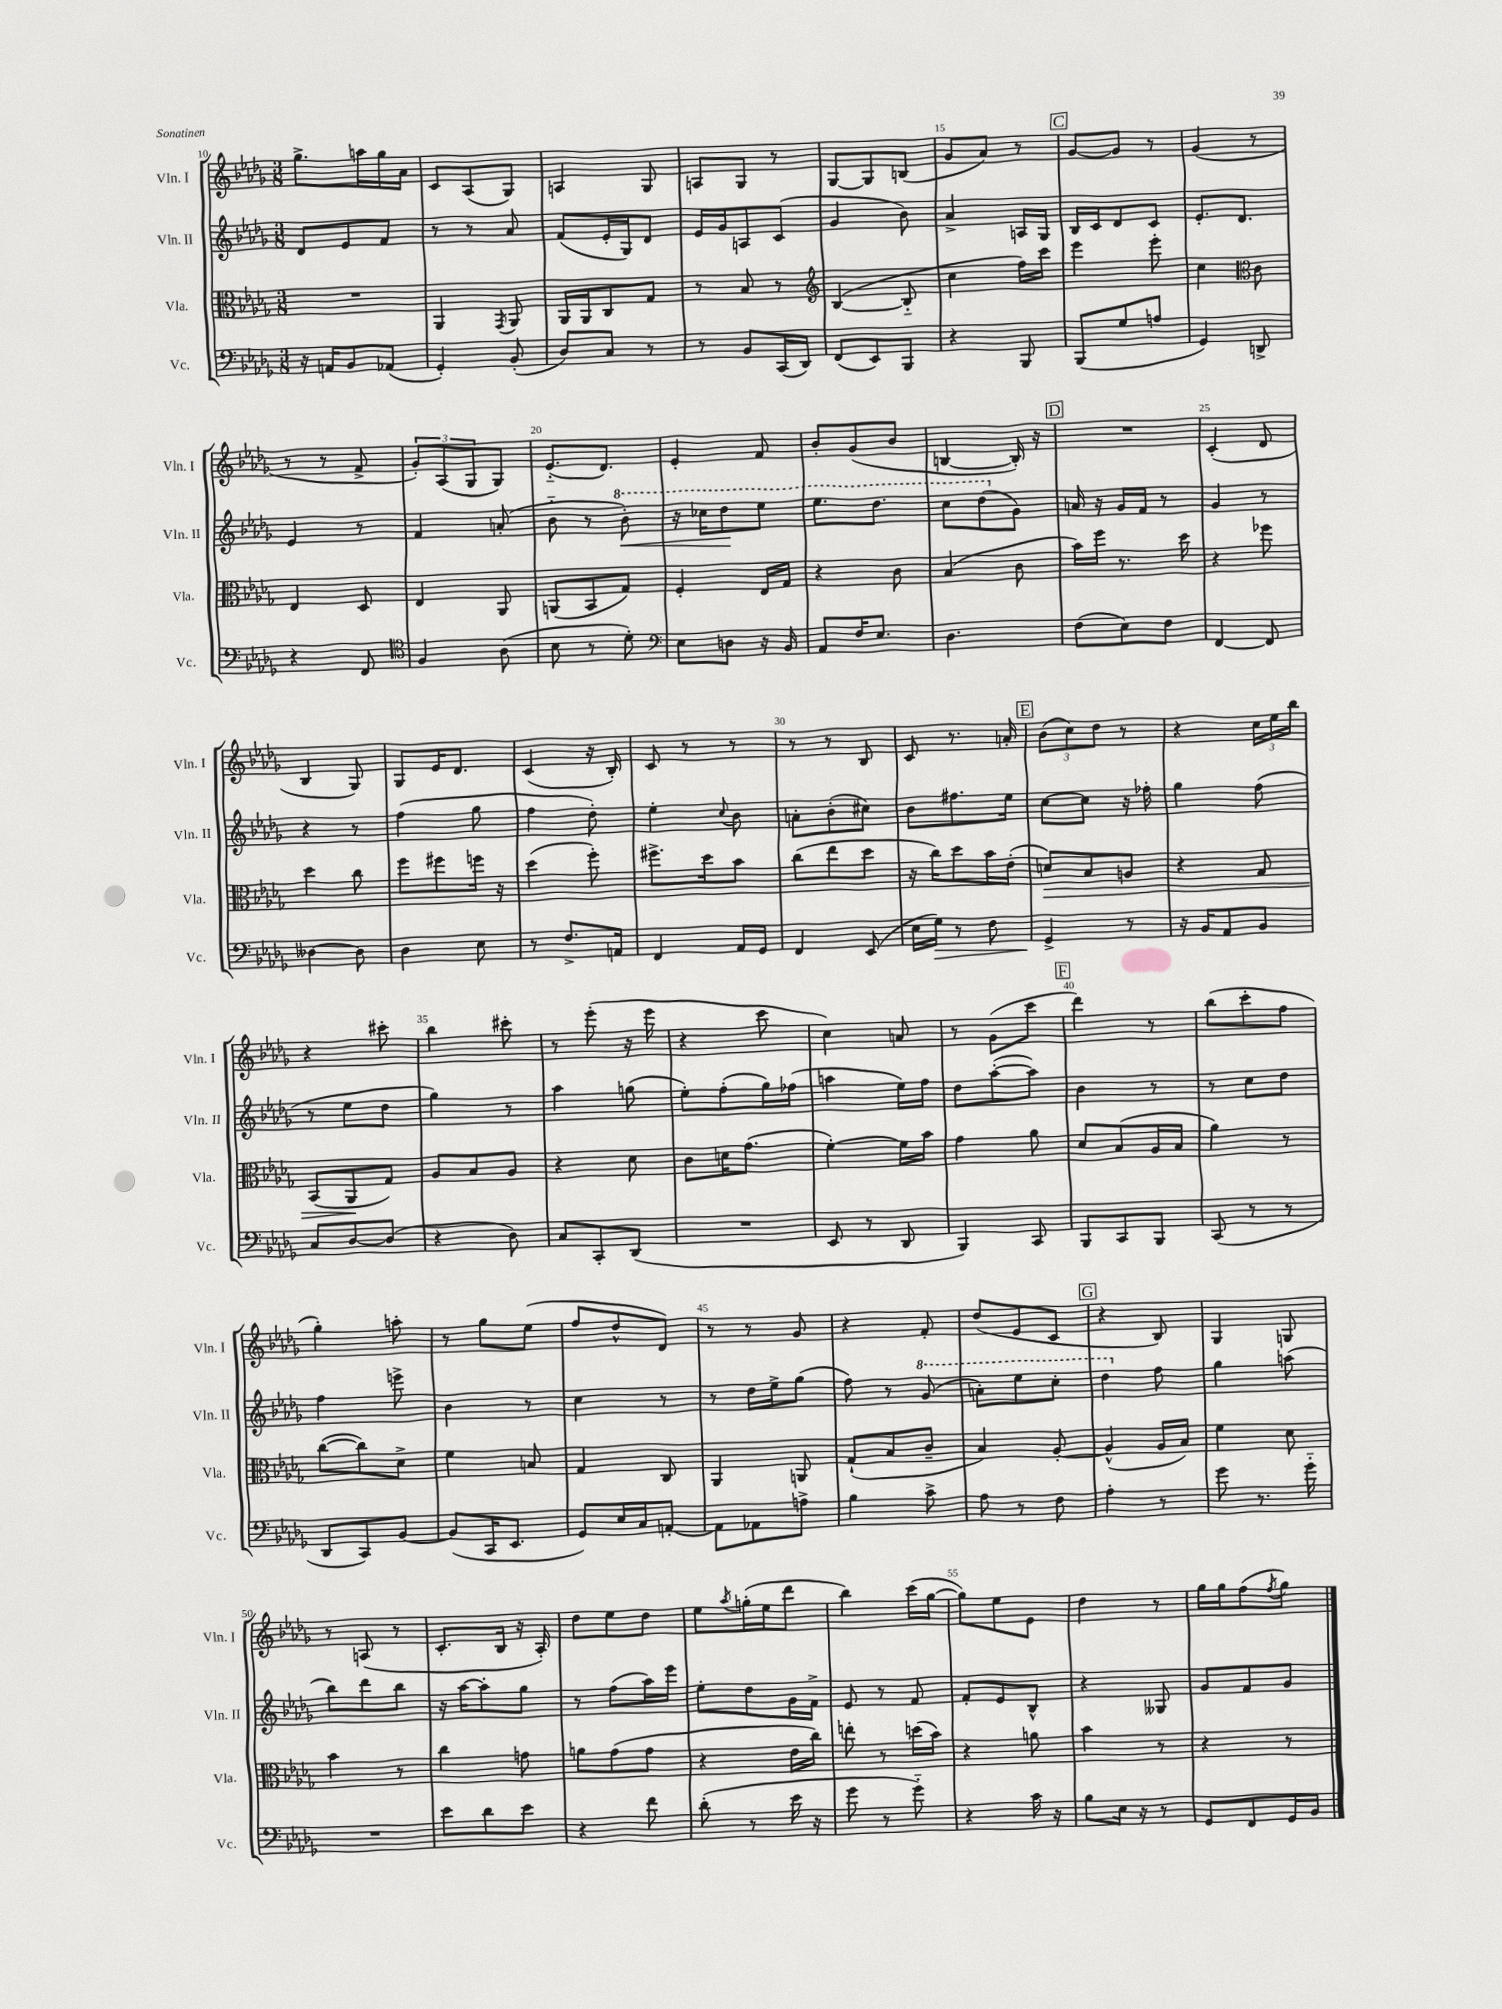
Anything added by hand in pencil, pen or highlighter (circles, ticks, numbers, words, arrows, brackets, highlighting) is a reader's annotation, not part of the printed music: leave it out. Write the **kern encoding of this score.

**kern	**dynam	**kern	**dynam	**kern	**dynam	**kern
*part4	*part4	*part3	*part3	*part2	*part2	*part1
*staff4	*staff4	*staff3	*staff3	*staff2	*staff2	*staff1
*I"Vc.	*	*I"Vla.	*	*I"Vln. II	*	*I"Vln. I
*I'Vc.	*	*I'Vla.	*	*I'Vln. II	*	*I'Vln. I
*clefF4	*	*clefC3	*	*clefG2	*	*clefG2
*k[b-e-a-d-g-]	*	*k[b-e-a-d-g-]	*	*k[b-e-a-d-g-]	*	*k[b-e-a-d-g-]
*M3/8	*	*M3/8	*	*M3/8	*	*M3/8
=10	=10	=10	=10	=10	=10	=10
16r	.	4.r	.	8d-/L	.	8.gg-^\L
16AAn/KL	.	.	.	.	.	.
8BB-/	.	.	.	8e-/	.	.
.	.	.	.	.	.	16aan\L
(8AA-X/J	.	.	.	8f/J	.	16gg-\
.	.	.	.	.	.	16a-\JJ
=11	=11	=11	=11	=11	=11	=11
4GG-'/)	.	4AA-/	.	8r	.	8c/L
.	.	.	.	8r	.	(8A-/
.	.	8qGG-/	.	.	.	.
(8BB-'/	.	8AA-/	.	8a-/	.	8G-/J)
=12	=12	=12	=12	=12	=12	=12
8D-/L)	.	16AA-/LL	.	(8f/L	.	4An/
.	.	16AA-/J	.	.	.	.
8C/J	.	8C/	.	16e-'/L	.	.
.	.	.	.	16G-/J)	.	.
8r	.	8G-/J	.	8d-/J	.	8G-/
=13	=13	=13	=13	=13	=13	=13
8r	.	8r	.	16e-/LL	.	8An/L
.	.	.	.	16g-/J	.	.
8BB-/L	.	8B-/	.	8An/	.	8G-/J
(16CC/L	.	8r	.	(8c/J	.	8r
16DD-/JJ)	.	.	.	.	.	.
=14	=14	=14	=14	=14	=14	=14
*	*	*clefG2	*	*	*	*
(8FF/L	.	([4B-/	.	4g-/	.	[8G-/L
8EE-/)	.	.	.	.	.	8G-/]
8BBB-/J	.	8B-/]	.	8b-\)	.	(8Bn/J
=15	=15	=15	=15	=15	=15	=15
4r	.	4cc\	.	4a-^/	.	8g-/L
.	.	.	.	.	.	8a-/J)
8BBB-/	.	16ff\LL)	.	16An/LL	.	8r
.	.	16ccc\JJ	.	16G-/JJ	.	.
!!LO:REH:place=s1:t=C
=16	=16	=16	=16	=16	=16	=16
(8BBB-/L	.	4eee-\	.	16B-/LL	.	[8g-/L
.	.	.	.	16c/J	.	.
8G-/	.	.	.	8d-/	.	8g-/J]
8An/J	.	8eee-'\	.	8c/J	.	8r
=17	=17	=17	=17	=17	=17	=17
4GG-/)	.	4cc\	.	8.e-'/L	.	(4g-/
.	.	.	.	8.d-/J	.	.
*	*	*clefC3	*	*	*	*
8DDn^/	.	8c\	.	.	.	8r
!!LO:LB:g=z
=18	=18	=18	=18	=18	=18	=18
4r	.	4E-/	.	4e-/	.	8r
.	.	.	.	.	.	8r
8FF/	.	8D-/	.	8r	.	8f^/
=19	=19	=19	=19	=19	=19	=19
*clefC4	*	*	*	*	*	*
4F/	.	4E-/	.	4f/	.	12g-'/L)
.	.	.	.	.	.	(12A-/
.	.	.	.	.	.	12G-/
(8A-\	.	8AA-/	.	(8an'/	.	8G-/J)
=20	=20	=20	=20	=20	=20	=20
8B-\	.	(8AAn/L	.	8b-\	.	(8.e-/L
8r	.	8BB-/	.	8r	.	.
.	.	.	.	.	.	8.d-/J)
*	*	*	*	*8va	*	*
8d-'\)	.	8G-/J)	.	8bb-'\)	.	.
=21	=21	=21	=21	=21	=21	=21
*clefF4	*	*	*	*	*	*
!	!	!	!	!	!LO:HP:b	!
8E-\L	.	4F'/	.	16r	<	4e-'/
.	.	.	.	16ccc-X\KL	.	.
8Dn\J	.	.	.	8ddd-\	.	.
16r	.	16E-/LL	.	8eee-\J	[	8f/
16BB-/	.	16G-/JJ	.	.	.	.
=22	=22	=22	=22	=22	=22	=22
8AA-/L	.	4r	.	8.eee-\L	.	8b-'/L
16F/K	.	.	.	.	.	(8g-/
8.E-/J	.	.	.	8.ddd-\J	.	.
.	.	8c\	.	.	.	8b-/J
=23	=23	=23	=23	=23	=23	=23
4.D-\	.	(4B-/	.	8ccc\L	.	[4Bn/
.	.	.	.	(8ddd-\	.	.
*	*	*	*	*X8va	*	*
.	.	8c\	.	8g-\J)	.	16B'/])
.	.	.	.	.	.	16r
!!LO:REH:place=s1:t=D
=24	=24	=24	=24	=24	=24	=24
(8F\L	.	16b-\LL)	.	16an/	.	4.r
.	.	16ff\JJ	.	16r	.	.
8E-\)	.	8.r	.	16g-/LL	.	.
.	.	.	.	16f/JJ	.	.
8F\J	.	.	.	8r	.	.
.	.	16dd-\	.	.	.	.
=25	=25	=25	=25	=25	=25	=25
[4FF/	.	4r	.	4g-/	.	(4c'/
8FF/]	.	8ff-X\	.	8r	.	8d-/
!!LO:LB:g=z
=26	=26	=26	=26	=26	=26	=26
[4D--X\	.	4dd-\	.	4r	.	4B-/
8D--\]	.	8cc\	.	8r	.	8G-/)
=27	=27	=27	=27	=27	=27	=27
4D-\	.	8ff\L	.	(4ff\	.	8G-/L
.	.	8ff#X\	.	.	.	16e-/K
.	.	.	.	.	.	8.d-/J
8E-\	.	16ffn\Jk	.	8gg-\	.	.
.	.	16r	.	.	.	.
=28	=28	=28	=28	=28	=28	=28
8r	.	(4dd-\	.	4ff\	.	(4c/
8.F^/L	.	.	.	.	.	.
.	.	8ff'\)	.	8dd-'\)	.	16r
16AAn/Jk	.	.	.	.	.	16B-'/)
=29	=29	=29	=29	=29	=29	=29
4FF/	.	8.ff#X^\L	.	4ee-'\	.	8c/
.	.	.	.	.	.	8r
.	.	16dd-\k	.	.	.	.
.	.	.	.	8qqcc/	.	.
16AA-/LL	.	8b-\J	.	8b-\	.	8r
16GG-/JJ	.	.	.	.	.	.
=30	=30	=30	=30	=30	=30	=30
4FF/	.	(8cc\L	.	8an'\L	.	8r
.	.	8ee-\	.	(8b-'\	.	8r
(8EE-/	.	8dd-\J	.	8cc#X\J)	.	8B-/
=31	=31	=31	=31	=31	=31	=31
16E-\LL	.	16r	.	8b-\L	.	8c/
!	!LO:HP:b	!	!	!	!	!
16G-\JJ)	>	16cc\KL)	.	.	.	.
8r	.	8dd-\	.	8.ff#X\	.	8.r
8F\	.	16b-\L	.	.	.	.
.	.	(16e-'\JJ	.	16ee-\Jk	.	16an'/
!!LO:REH:place=s1:t=E
=32	=32	=32	=32	=32	=32	=32
!	!	!	!LO:HP:b	!	!	!
4GG-^/	.	8dn/L)	>	[8cc\L	.	(12b-\L
.	.	.	.	.	.	12cc\)
.	.	8B-/	.	8cc\J]	.	.
.	.	.	.	.	.	12dd-\J
8r	]	8An/J	.	16r	.	8r
.	.	.	.	16ff-X'\	.	.
=33	=33	=33	=33	=33	=33	=33
16r	.	4r	.	4gg-\	.	4r
16BB-/KL	.	.	.	.	.	.
8AA-/	.	.	.	.	.	.
8BB-/J	.	8G-/	.	(8ff\	.	24cc\LL
.	.	.	.	.	.	24ee-\
.	.	.	.	.	.	24bb-\JJ
!!LO:LB:g=z
=34	=34	=34	=34	=34	=34	=34
8C/L	.	(8BB-/L	.	8r	.	4r
[8D-/	.	8AA-/	.	8ee-\L	.	.
(8D-/J]	.	8G-/J)	]	8dd-\J	.	8ccc#X'\
=35	=35	=35	=35	=35	=35	=35
4r	.	8A-/L	.	4gg-\)	.	4bb-\
.	.	8B-/	.	.	.	.
8D-\)	.	8A-/J	.	8r	.	8ccc#X'\
=36	=36	=36	=36	=36	=36	=36
8C/L	.	4r	.	4aa-\	.	8r
8CC'/	.	.	.	.	.	(8eee-'\
(8DD-/J	.	8d-\	.	(8ggn\	.	16r
.	.	.	.	.	.	16eee-\
=37	=37	=37	=37	=37	=37	=37
4.r	.	8c\L	.	8ee-'\L)	.	4r
.	.	16dn\K	.	(8ff'\	.	.
.	.	(8.g-\J	.	.	.	.
.	.	.	.	16gg-\L)	.	8ccc\
.	.	.	.	(16ff-X\JJ	.	.
=38	=38	=38	=38	=38	=38	=38
8EE-/	.	[4f'\)	.	4aan\	.	4cc\)
8r	.	.	.	.	.	.
8DD-/	.	16f\LL]	.	16ee-\LL)	.	8an/
.	.	16b-\JJ	.	16ff\JJ	.	.
=39	=39	=39	=39	=39	=39	=39
4BBB-/)	.	4g-\	.	8dd-\L	.	8r
.	.	.	.	([8aa-'\	.	(8g-\L
8CC/	.	8a-\	.	8aa-\J])	.	8ccc\J
!!LO:REH:place=s1:t=F
=40	=40	=40	=40	=40	=40	=40
8BBB-/L	.	8d-/L	.	4b-\	.	4ddd-\)
8CC/	.	(8B-/	.	.	.	.
8BBB-/J	.	16A-/L	.	8r	.	8r
.	.	16B-/JJ	.	.	.	.
=41	=41	=41	=41	=41	=41	=41
(8CC/	.	4a-\)	.	8r	.	(8bb-\L
8r	.	.	.	8cc\L	.	8ccc'\
8r	.	8r	.	8dd-\J	.	8ff\J
!!LO:LB:g=z
=42	=42	=42	=42	=42	=42	=42
8DD-/L	.	([8cc\L	.	4ff\	.	4gg-'\)
8CC/)	.	8cc\])	.	.	.	.
[8BB-/J	.	8d-^\J	.	8eeen^\	.	8aan'\
=43	=43	=43	=43	=43	=43	=43
(8BB-/L]	.	4f\	.	4b-\	.	8r
16CC/K	.	.	.	.	.	8gg-\L
8.EE-/J	.	.	.	.	.	.
.	.	8Bn/	.	8r	.	(8ee-\J
=44	=44	=44	=44	=44	=44	=44
8GG-/L)	.	4G-/	.	4cc\	.	8ff/L
16E-/L	.	.	.	.	.	8dd-^^/
16C/J	.	.	.	.	.	.
[8AAn'/J	.	8C/	.	8r	.	8d-/J)
=45	=45	=45	=45	=45	=45	=45
8AA\L]	.	4AA-/	.	8r	.	8r
8AA-X\	.	.	.	16dd-\LL	.	8r
.	.	.	.	16ee-^\J	.	.
8An^\J	.	8AAn/	.	(8gg-\J	.	8g-/
=46	=46	=46	=46	=46	=46	=46
4B-\	.	(8G-`/L	.	8ff\)	.	4r
.	.	8B-/	.	8r	.	.
*	*	*	*	*8va	*	*
8c^\	.	8c~/J	.	(8gg-/	.	8f'/
=47	=47	=47	=47	=47	=47	=47
8A-\	.	4B-/)	.	8aan'\L)	.	(8dd-/L
8r	.	.	.	8eee-\	.	8e-/
8F\	.	[8A-'/	.	8ccc'\J	.	8c/J
!!LO:REH:place=s1:t=G
=48	=48	=48	=48	=48	=48	=48
4A-'\	.	(4A-^^/]	.	4ddd-\	.	4r
*	*	*	*	*X8va	*	*
8r	.	16A-/LL	.	8ff\	.	8B-/)
.	.	16B-/JJ)	.	.	.	.
=49	=49	=49	=49	=49	=49	=49
8g-\	.	4f\	.	4gg-\	.	4G-/
8.r	.	.	.	.	.	.
.	.	8d-\	.	(8aan\	.	8Gn/
16g-\	.	.	.	.	.	.
!!LO:LB:g=z
=50	=50	=50	=50	=50	=50	=50
4.r	.	4b-\	.	8bb-\L)	.	8r
.	.	.	.	8ddd-\	.	(8An/
.	.	8r	.	8bb-\J	.	8r
=51	=51	=51	=51	=51	=51	=51
8e-\L	.	4cc\	.	16r	.	8.c'/L
.	.	.	.	[16aa-\KL	.	.
8d-\	.	.	.	8aa-'\]	.	.
.	.	.	.	.	.	16B-/Jk
8e-\J	.	8gn\	.	8gg-\J	.	16r
.	.	.	.	.	.	16A-'/)
=52	=52	=52	=52	=52	=52	=52
4r	.	8an\L	.	8r	.	8dd-\L
.	.	(8g-\	.	(8ff\L	.	8ee-\
8f\	.	8g-\J	.	16aa-\L)	.	8dd-\J
.	.	.	.	16eee-\JJ	.	.
=53	=53	=53	=53	=53	=53	=53
(8d-'\	.	4r	.	8ee-'\L	.	8ee-\L
.	.	.	.	.	.	8qaa-/
8r	.	.	.	8dd-\	.	(16ggn'\L
.	.	.	.	.	.	16ee-\J
16e-\	.	16e-\LL	.	16g-\L	.	8ddd-\J
16r	.	16cc\JJ)	.	16f^\JJ	.	.
=54	=54	=54	=54	=54	=54	=54
8g-\	.	8een'\	.	8e-/	.	4bb-\)
8r	.	8r	.	8r	.	.
8g-\)	.	(16ddn\LL	.	8f/	.	(16ccc\LL
.	.	16b-\JJ)	.	.	.	[16gg-\JJ
=55	=55	=55	=55	=55	=55	=55
4r	.	4r	.	8f'/L	.	8gg-\L])
.	.	.	.	8e-/	.	8ee-\
16c\	.	8an\	.	8B-^^/J	.	8e-\J
16r	.	.	.	.	.	.
=56	=56	=56	=56	=56	=56	=56
8B-\L	.	4b-\	.	4r	.	4dd-\
16E-\Jk	.	.	.	.	.	.
16r	.	.	.	.	.	.
8r	.	8r	.	8G--X/	.	8r
=57	=57	=57	=57	=57	=57	=57
8GG-/L	.	4r	.	8g-/L	.	16gg-\LL
.	.	.	.	.	.	16gg-\J
8FF/	.	.	.	8f/	.	(8ff\
.	.	.	.	.	.	8qff/
16GG-/L	.	8r	.	8g-/J	.	8gg-\J)
16BB-/JJ	.	.	.	.	.	.
==	==	==	==	==	==	==
*-	*-	*-	*-	*-	*-	*-
